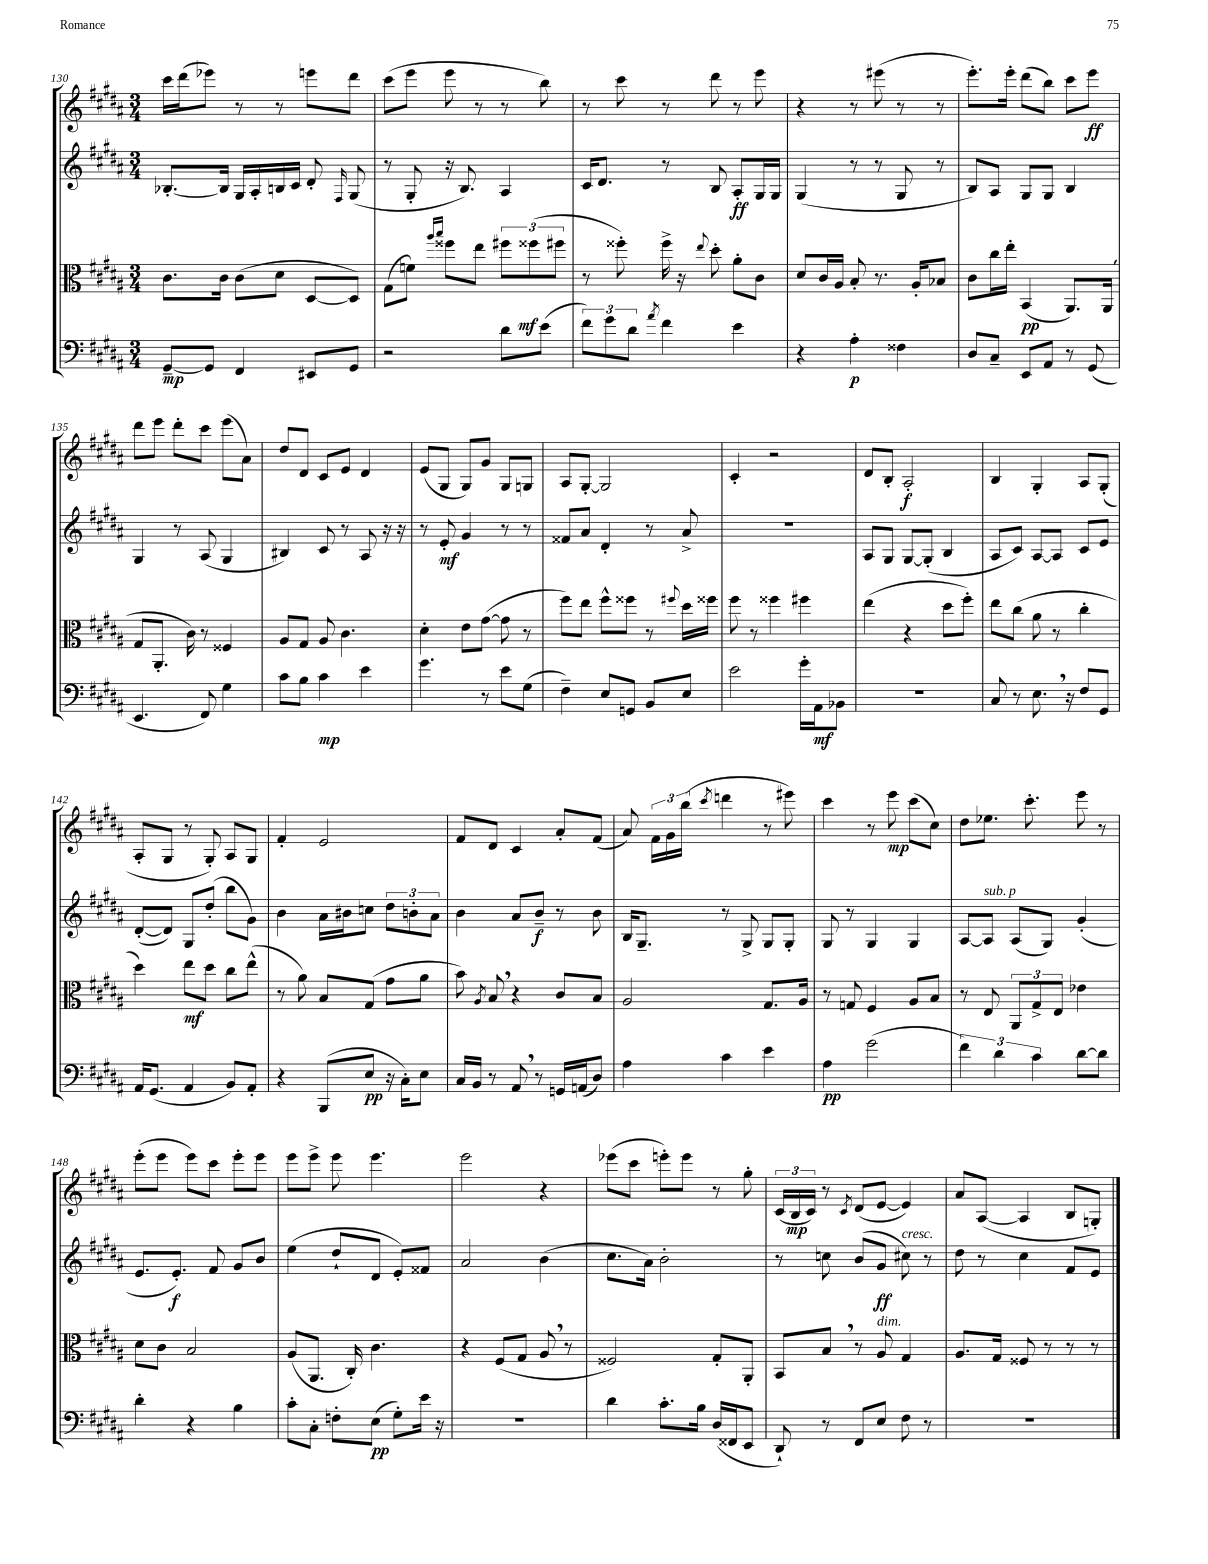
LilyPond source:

<<
\new StaffGroup <<
\new Staff = "s0" {
    \clef treble \key b \major \numericTimeSignature \time 3/4
    \autoBeamOff cis'''16[ dis'''16( ees'''8]) r8 r8 e'''8[ dis'''8] |
    cis'''8[( e'''8] e'''8 r8 r8 b''8) |
    r8 cis'''8 r8 dis'''8 r8 e'''8 |
    r4 r8 eis'''8( r8 r8 |
    e'''8.[-.) e'''16]-. dis'''8[( b''8]) cis'''8[ e'''8]\ff |
    dis'''8[ e'''8] dis'''8[-. cis'''8] e'''8[( ais'8]) |
    dis''8[ dis'8] cis'8[ e'8] dis'4 |
    e'8[( gis8] gis8[) gis'8] gis8[ g8] |
    ais8[ gis8]~-. gis2 |
    cis'4-. r2 |
    dis'8[ b8]-. ais2-.\f |
    b4 gis4-. ais8[ gis8]-.( |
    ais8[-. gis8] r8 gis8-.) ais8[ gis8] |
    fis'4-. e'2 |
    fis'8[ dis'8] cis'4 ais'8[-. fis'8]( |
    ais'8) \tuplet 3/2 { fis'16[ gis'16 b''16]( } \acciaccatura { cis'''8 } d'''4 r8 eis'''8) |
    cis'''4 r8 e'''8\mp cis'''8[( cis''8]) |
    dis''8[ ees''8.] cis'''8.-. e'''8 r8 |
    e'''8[-.( e'''8] e'''8[) cis'''8] e'''8[-. e'''8] |
    e'''8[ e'''8]-> e'''8 e'''4. |
    e'''2 r4 |
    ees'''8[( cis'''8] e'''8[-.) e'''8] r8 gis''8-. |
    \tuplet 3/2 { cis'16[( b16\mp cis'16]) } r8 \acciaccatura { cis'8 } dis'8[( e'8]~ e'4) |
    ais'8[ ais8]~( ais4 b8[ g8]-.) \bar "|." |
}
\new Staff = "s1" {
    \clef treble \key b \major \numericTimeSignature \time 3/4
    \autoBeamOff bes8.[~-. bes16] gis16[ ais16-. b16 cis'16] dis'8-. \grace { fis16 } gis8( |
    r8 gis8-. r16 b8.) ais4 |
    cis'16[ dis'8.] r8 b8 ais8[-.\ff gis16 gis16] |
    gis4( r8 r8 gis8 r8 |
    b8[) ais8] gis8[ gis8] b4 |
    gis4 r8 ais8( gis4 |
    bis4) cis'8 r8 ais8 r16 r16 |
    r8 e'8-.\mf gis'4 r8 r8 |
    fisis'8[ ais'8] dis'4-. r8 ais'8-> |
    R2. |
    ais8[ gis8] gis8[~ gis8]-.( b4 |
    ais8[ cis'8]) ais8[~ ais8] cis'8[ e'8] |
    dis'8[~-.( dis'8]) gis8[ dis''8]-.( b''8[ gis'8]) |
    b'4 ais'16[ bis'16 c''8] \tuplet 3/2 { dis''8[ b'8-. ais'8] } |
    b'4 ais'8[ b'8]--\f r8 b'8 |
    b16[ gis8.]-- r8 gis8-> gis8[ gis8]-. |
    gis8 r8 gis4 gis4 |
    ais8[~ ais8]^\markup { \italic "sub. p" } ais8[( gis8]) gis'4-.( |
    e'8.[ e'8.]-.\f) fis'8 gis'8[ b'8] |
    e''4( dis''8[-! dis'8] e'8[-.) fisis'8] |
    ais'2 b'4( |
    cis''8.[ ais'16]) b'2-. |
    r8 c''8 b'8[( gis'8]\ff cis''8^\markup { \italic "cresc." }) r8 |
    dis''8 r8 cis''4 fis'8[ e'8] \bar "|." |
}
\new Staff = "s2" {
    \clef alto \key b \major \numericTimeSignature \time 3/4
    \autoBeamOff cis'8.[ cis'16] cis'8[( dis'8] dis8[~ dis8]) |
    gis8[( f'8]) \grace { ais''16[ b''16] } fisis''8[ e''8] \tuplet 3/2 { fis''8[ fisis''8\mf( fis''8] } |
    r8 fisis''8-.) fisis''16-> r16 \appoggiatura { e''8 } dis''8-. ais'8[-. cis'8] |
    dis'8[ cis'16 ais16] b8-. r8. ais16[-. bes8] |
    cis'8[ cis''16 e''16]-. b,4\pp( ais,8.[) ais,16]( |
    gis8[ ais,8.]-. cis'16) r8 fisis4 |
    ais8[ gis8] ais8 cis'4. |
    dis'4-. e'8[ gis'8]~( gis'8 r8 |
    fis''8[) e''8] fis''8[-^ fisis''8] r8 \appoggiatura { fis''8 } dis''16[ fisis''16] |
    fis''8 r8 fisis''4 fis''4 |
    e''4( r4 dis''8[ fis''8]-.) |
    e''8[ cis''8]( ais'8 r8 cis''4-. |
    dis''4) e''8[\mf dis''8] cis''8[ e''8]-^( |
    r8 ais'8) b8[ gis8]( gis'8[ ais'8] |
    b'8) \acciaccatura { ais8 } b8 \breathe r4 cis'8[ b8] |
    ais2 gis8.[ ais16] |
    r8 g8 fis4 ais8[ b8] |
    r8 e8 \tuplet 3/2 { ais,8[ gis8-> e8] } ees'4 |
    dis'8[ cis'8] b2 |
    ais8[( ais,8.] cis16-.) cis'4. |
    r4 fis8[( gis8] ais8 \breathe r8 |
    fisis2) gis8[-. ais,8]-. |
    b,8[ b8] \breathe r8 ais8^\markup { \italic "dim." } gis4 |
    ais8.[ gis16] fisis8 r8 r8 r8 \bar "|." |
}
\new Staff = "s3" {
    \clef bass \key b \major \numericTimeSignature \time 3/4
    \autoBeamOff gis,8[~--\mp gis,8] fis,4 eis,8[ gis,8] |
    r2 dis'8[ e'8]( |
    \tuplet 3/2 { fis'8[) gis'8 dis'8] } \acciaccatura { ais'8 } fis'4 e'4 |
    r4 ais4-.\p fisis4 |
    dis8[ cis8]-- e,8[ ais,8] r8 gis,8( |
    e,4. fis,8) gis4 |
    cis'8[ b8] cis'4\mp e'4 |
    gis'4. r8 e'8[ gis8]( |
    fis4--) e8[ g,8] b,8[ e8] |
    e'2 gis'16[-. ais,16\mf bes,8] |
    R2. |
    cis8 r8 e8. \breathe r16 fis8[ gis,8] |
    ais,16[ gis,8.]( ais,4 b,8[) ais,8]-. |
    r4 b,,8[( e8]\pp r16 cis16[-.) e8] |
    cis16[ b,16] r8 ais,8 \breathe r8 g,16[ a,16( dis8]) |
    ais4 cis'4 e'4 |
    ais4\pp gis'2( |
    \tuplet 3/2 { fis'4) dis'4 cis'4 } dis'8[~ dis'8] |
    dis'4-. r4 b4 |
    cis'8[-. cis8]-. f8[-. e8]\pp( gis8[-.) e'16] r16 |
    R2. |
    dis'4 cis'8.[-. b16] dis16[( fisis,16 e,8] |
    dis,8-!) r8 fis,8[ e8] fis8 r8 |
    R2. \bar "|." |
}
>>
>>
\layout { \context { \Score currentBarNumber = #130 } }
